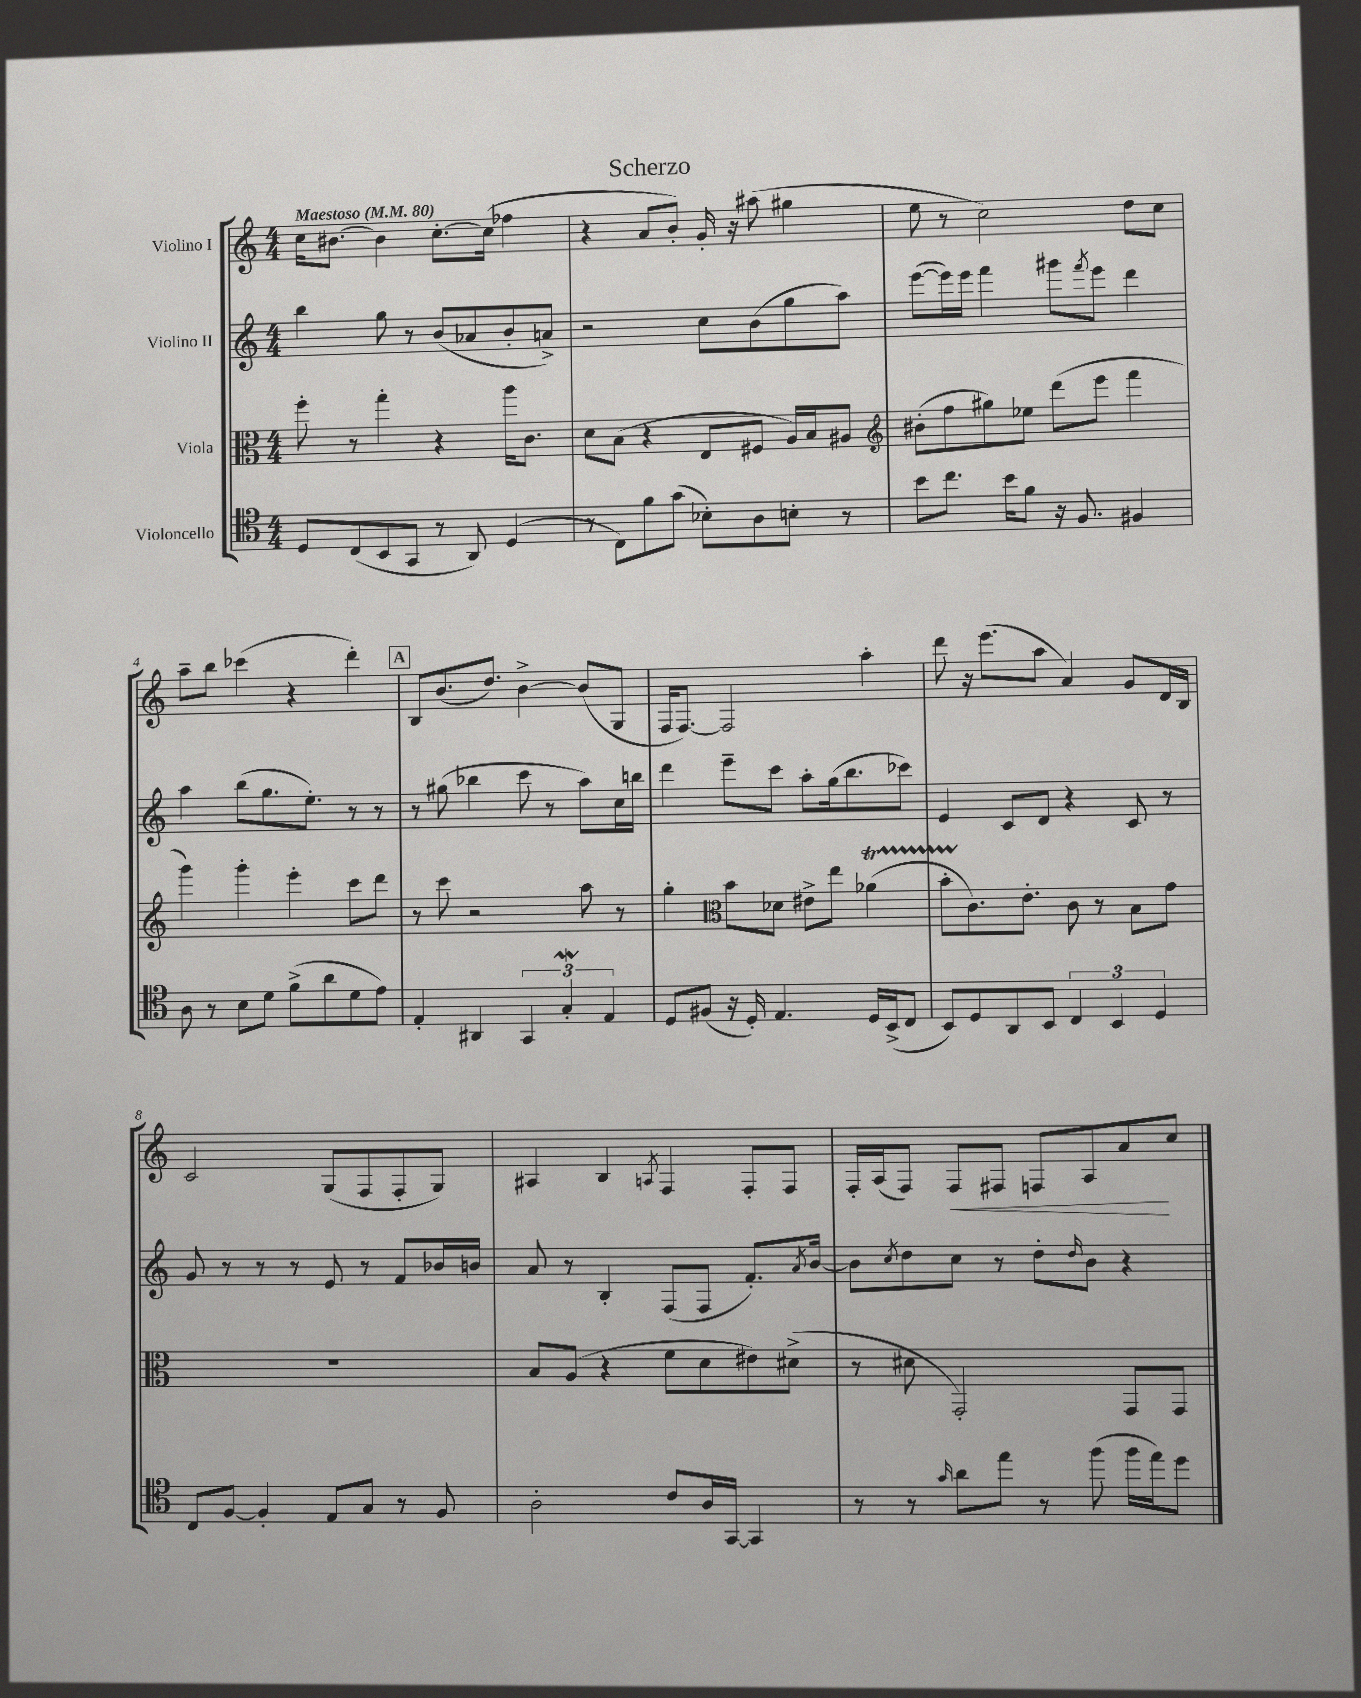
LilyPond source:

\header { title = "Scherzo" }
<<
\new StaffGroup <<
\new Staff = "s0" \with { instrumentName = "Violino I" } {
    \clef treble \key c \major \numericTimeSignature \time 4/4 \tempo "Maestoso" 4 = 80
    c''16 bis'8.~ bis'4 c''8.~-. c''16( fes''4 |
    r4 a'8 b'8-.) g'16-. r16 ais''8( gis''4 |
    e''8 r8 c''2) d''8 c''8 |
    a''8-- b''8 ces'''4( r4 d'''4-.) |
    \mark \markup { \box "A" } b8 b'8.( d''8.) b'4~-> b'8( g8 |
    f16 f8.~) f2 a''4-. |
    d'''8 r16 e'''8.( a''8 a'4) g'8 d'16 b16 |
    c'2 g8( f8 f8-. g8) |
    ais4 b4 \acciaccatura { a8 } f4 f8-. f8 |
    f16-. a16( f8) f8\< fis8 f8 a8 a'8\! c''8 \bar "|." |
}
\new Staff = "s1" \with { instrumentName = "Violino II" } {
    \clef treble \key c \major \numericTimeSignature \time 4/4
    b''4 g''8 r8 b'8( aes'8 b'8-. a'8->) |
    r2 c''8 b'8( g''8 a''8) |
    e'''8~( e'''16) e'''16 f'''4 gis'''8 \acciaccatura { f'''8 } e'''8 d'''4 |
    a''4 b''8( g''8. e''8.-.) r8 r8 |
    \mark \markup { \box "A" } r8 gis''8( bes''4 c'''8 r8 a''8) c''16 b''16 |
    d'''4 e'''8-- c'''8 a''8-. g''16( b''8. ces'''8) |
    e'4 c'8 d'8 r4 c'8 r8 |
    g'8 r8 r8 r8 e'8 r8 f'8 bes'16 b'16 |
    a'8 r8 b4-. f8( f8 f'8.-.) \acciaccatura { a'8 } b'16~ |
    b'8 \acciaccatura { c''8 } d''8 c''8 r8 d''8-. \grace { d''16 } b'8 r4 \bar "|." |
}
\new Staff = "s2" \with { instrumentName = "Viola" } {
    \clef alto \key c \major \numericTimeSignature \time 4/4
    f''8-. r8 g''4-. r4 a''16 c'8. |
    d'8 b8( r4 e8 fis8 a16) b16 ais8 |
    \clef treble bis'8-.( f''8 gis''8) ees''8 d'''8( e'''8 f'''4 |
    g'''4) g'''4-. e'''4-. c'''8 d'''8 |
    \mark \markup { \box "A" } r8 c'''8 r2 a''8 r8 |
    g''4-. \clef alto b'8 des'8 eis'8-> e''8 aes'4\startTrillSpan( |
    b'8-. c'8.\stopTrillSpan) e'8.-. c'8 r8 b8 g'8 |
    R1 |
    b8 a8( r4 f'8 d'8 eis'8) dis'8->( |
    r8 dis'8 g,2-.) g,8 g,8 \bar "|." |
}
\new Staff = "s3" \with { instrumentName = "Violoncello" } {
    \clef tenor \key c \major \numericTimeSignature \time 4/4
    d8 c8( b,8 g,8 r8 a,8) d4( |
    r8 c8) f'8 g'8( bes8-.) a8 b8-. r8 |
    b'8 c''8. b'16 f'8 r16 f8. fis4 |
    a8 r8 b8 d'8 f'8->( a'8 d'8 e'8) |
    \mark \markup { \box "A" } e4-. ais,4 \tuplet 3/2 { g,4 g4-.\mordent e4 } |
    d8 fis8( r16 d16-.) e4. d16 b,16->( c8 |
    b,8) d8 a,8 b,8 \tuplet 3/2 { c4 b,4 d4 } |
    c8 f8~ f4-. e8 g8 r8 f8 |
    a2-. c'8 a16 g,16~ g,4 |
    r8 r8 \grace { g'16 } a'8 e''8 r8 f''8( f''16 e''16) d''8 \bar "|." |
}
>>
>>
